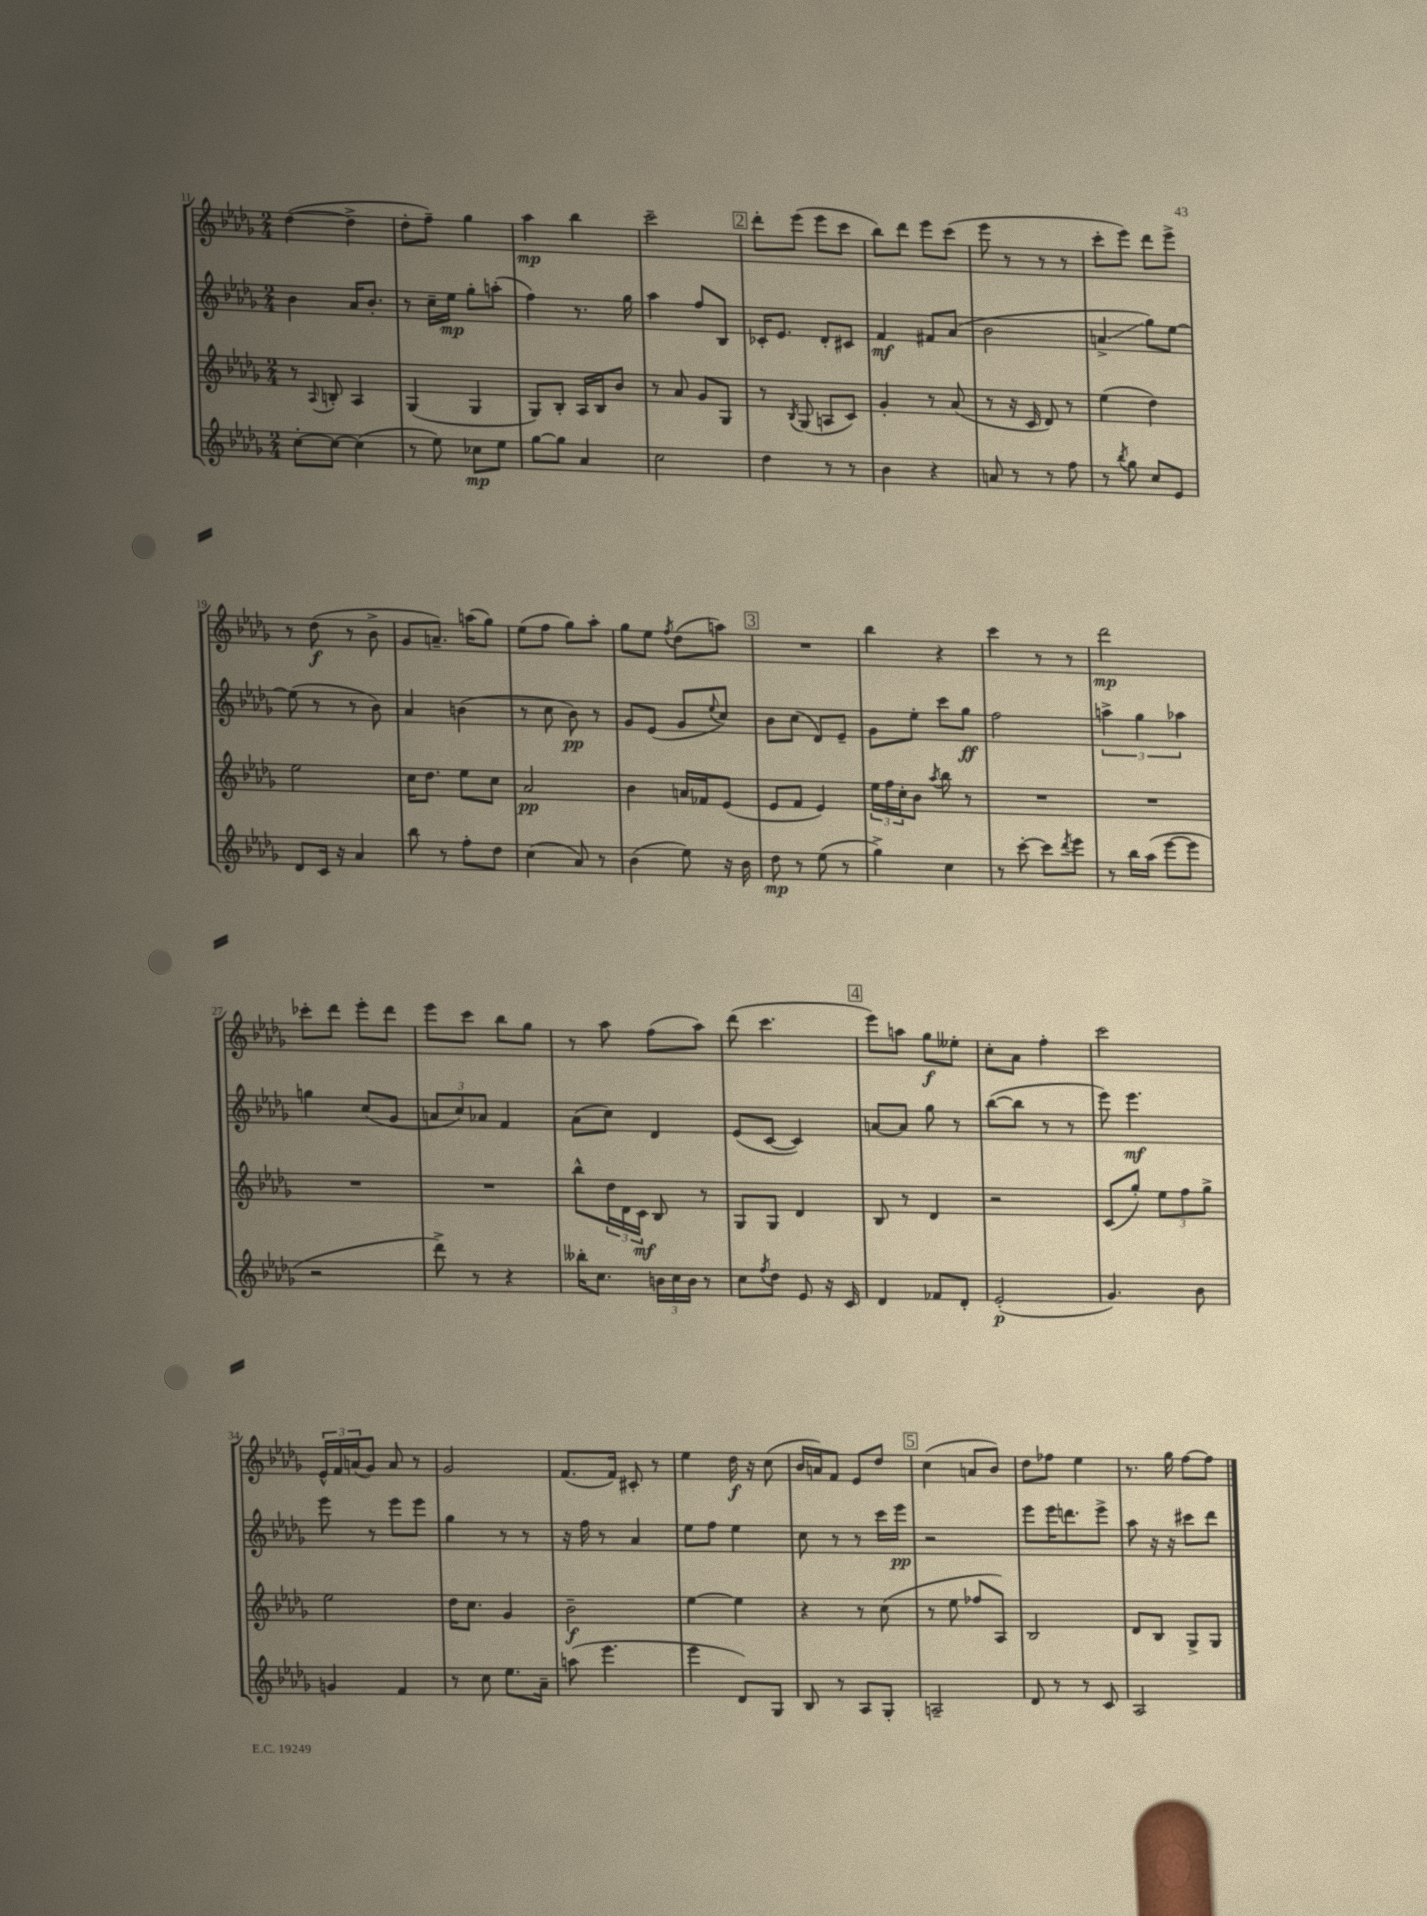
<<
\new StaffGroup <<
\new Staff = "s0" {
    \clef treble \key des \major \numericTimeSignature \time 2/4
    des''4~( des''4-> |
    des''8-. f''8--) ges''4 |
    aes''4\mp bes''4 |
    c'''2-- |
    \mark \markup { \box "2" } des'''8-. ees'''8( ees'''8 c'''8 |
    bes''8) des'''8 ees'''8 c'''8( |
    ees'''8 r8 r8 r8 |
    c'''8-. ees'''8) des'''8 ees'''8-> |
    r8 des''8\f( r8 bes'8-> |
    ges'8 a'8.--) a''16( ges''8) |
    ees''8( f''8 ges''8) aes''8-. |
    ges''8 ees''8 \acciaccatura { f''8 } des''8( a''8) |
    \mark \markup { \box "3" } R2 |
    bes''4 r4 |
    c'''4 r8 r8 |
    des'''2\mp |
    ces'''8-. des'''8 ees'''8-. des'''8 |
    ees'''8 c'''8 bes''8 ges''8 |
    r8 aes''8 f''8( aes''8) |
    des'''8( c'''4. |
    \mark \markup { \box "4" } ees'''8) a''8 ges''8\f eeses''8-. |
    c''8-. aes'8 f''4-. |
    c'''2 |
    \tuplet 3/2 { ees'16-^ f'16 a'16( } ges'8) a'8 r8 |
    ges'2 |
    f'8.( f'16) cis'8-. r8 |
    ees''4 des''16\f r16 c''8( |
    bes'16 a'16) f'8 ees'8 des''8 |
    \mark \markup { \box "5" } c''4( a'8 bes'8) |
    des''8 fes''8 ees''4 |
    r8. ges''16 f''8~ f''8 \bar "|." |
}
\new Staff = "s1" {
    \clef treble \key des \major \numericTimeSignature \time 2/4
    bes'4 aes'16 bes'8.-. |
    r8 c''16-- ees''16\mp ges''8-. a''8-.( |
    f''4) r8. ges''16 |
    aes''4 f''8 bes8 |
    \mark \markup { \box "2" } ces'16-. ees'8. des'8-. cis'8 |
    f'4\mf fis'8 aes'8( |
    bes'2 |
    a'4->\glissando ges''8) ees''8~ |
    ees''8( r8 r8 bes'8) |
    aes'4 b'4( |
    r8 c''8 bes'8\pp) r8 |
    ges'8 ees'8( ges'8 \appoggiatura { ees''8 } c''8) |
    \mark \markup { \box "3" } bes'8 c''8( des'8) ees'8-- |
    ges'8 ees''8-. c'''8 ges''8\ff |
    f''2 |
    \tuplet 3/2 { a''4-> ges''4 aes''4 } |
    g''4 c''8( ges'8 |
    \tuplet 3/2 { a'8 c''8) aes'8 } f'4 |
    aes'8( c''8) des'4 |
    ees'8( c'8~ c'4) |
    \mark \markup { \box "4" } a'8~ a'8 ges''8 r8 |
    bes''8~( bes''8 r8 r8 |
    ees'''8) ees'''4.\mf |
    ees'''8 r8 ees'''8 ees'''8 |
    ges''4 r8 r8 |
    r16 f''16 r8 aes'4 |
    ees''8 f''8 ees''4 |
    c''8 r8 r8 c'''16 ees'''16\pp |
    \mark \markup { \box "5" } r2 |
    ees'''8 ees'''16 d'''8. ees'''8-> |
    aes''8 r16 r16 cis'''8 des'''8 \bar "|." |
}
\new Staff = "s2" {
    \clef treble \key des \major \numericTimeSignature \time 2/4
    r8 \appoggiatura { aes8 } b8-. aes4 |
    ges4( ges4 |
    ges8) bes8-. aes16 bes16 bes'8 |
    r8 aes'8 ges'8 ges8 |
    \mark \markup { \box "2" } r8 \acciaccatura { bes8 } ges8( a8 c'8) |
    ges'4-. r8 aes'8( |
    r8 r16 c'16 des'8) r8 |
    ees''4( des''4) |
    ees''2 |
    c''16 des''8. ees''8 c''8 |
    aes'2\pp |
    bes'4 a'16 fes'16 ees'8( |
    \mark \markup { \box "3" } ees'8 f'8 ees'4) |
    \tuplet 3/2 { ees''16 f''16 c''16-. } bes'8 \acciaccatura { aes''8 } bes''8 r8 |
    R2 |
    R2 |
    R2 |
    R2 |
    bes''8-^ \tuplet 3/2 { des''16 des'16 c'16\mf } bes8 r8 |
    ges8 ges8 des'4 |
    \mark \markup { \box "4" } bes8 r8 des'4 |
    r2 |
    c'8( ges''8-.) \tuplet 3/2 { ees''8 f''8 ges''8-> } |
    ees''2 |
    des''16 c''8. ges'4 |
    bes'2--\f |
    ees''4~ ees''4 |
    r4 r8 c''8( |
    \mark \markup { \box "5" } r8 ees''8 fes''8 aes8) |
    bes2 |
    des'8 bes8 ges8-> ges8 \bar "|." |
}
\new Staff = "s3" {
    \clef treble \key des \major \numericTimeSignature \time 2/4
    c''8~-. c''8~ c''4( |
    r8 ees''8) ces''8\mp ees''8 |
    ges''8~ ges''8 aes'4 |
    c''2 |
    \mark \markup { \box "2" } des''4 r8 r8 |
    bes'4 r4 |
    a'8 r8 r8 f''8 |
    r8 \acciaccatura { bes''8 } ges''8 c''8 ees'8 |
    des'8 c'16 r16 aes'4 |
    bes''8 r8 f''8-. des''8 |
    c''4( aes'8) r8 |
    bes'4( ees''8) r16 bes'16 |
    \mark \markup { \box "3" } des''8\mp r8 ees''8( r8 |
    ges''4->) c''4 |
    r8 c'''8~-. c'''8 \acciaccatura { des'''8 } ees'''8 |
    r8 bes''16 aes''16( ees'''8~ ees'''8 |
    r2 |
    des'''8->) r8 r4 |
    beses''16-. c''8. \tuplet 3/2 { b'16 c''16 b'16 } r8 |
    c''8 \acciaccatura { f''8 } des''8 ees'8 r16 c'16 |
    \mark \markup { \box "4" } des'4 fes'8 des'8-. |
    ees'2-.\p( |
    ges'4.) bes'8 |
    g'4 f'4 |
    r8 c''8 ees''8. aes'16-- |
    a''8( ees'''4. |
    ees'''4 des'8) ges8 |
    bes8 r8 aes8 ges8-. |
    \mark \markup { \box "5" } a2-- |
    des'8 r8 r8 c'8 |
    aes2 \bar "|." |
}
>>
>>
\layout { \context { \Score currentBarNumber = #11 } }
